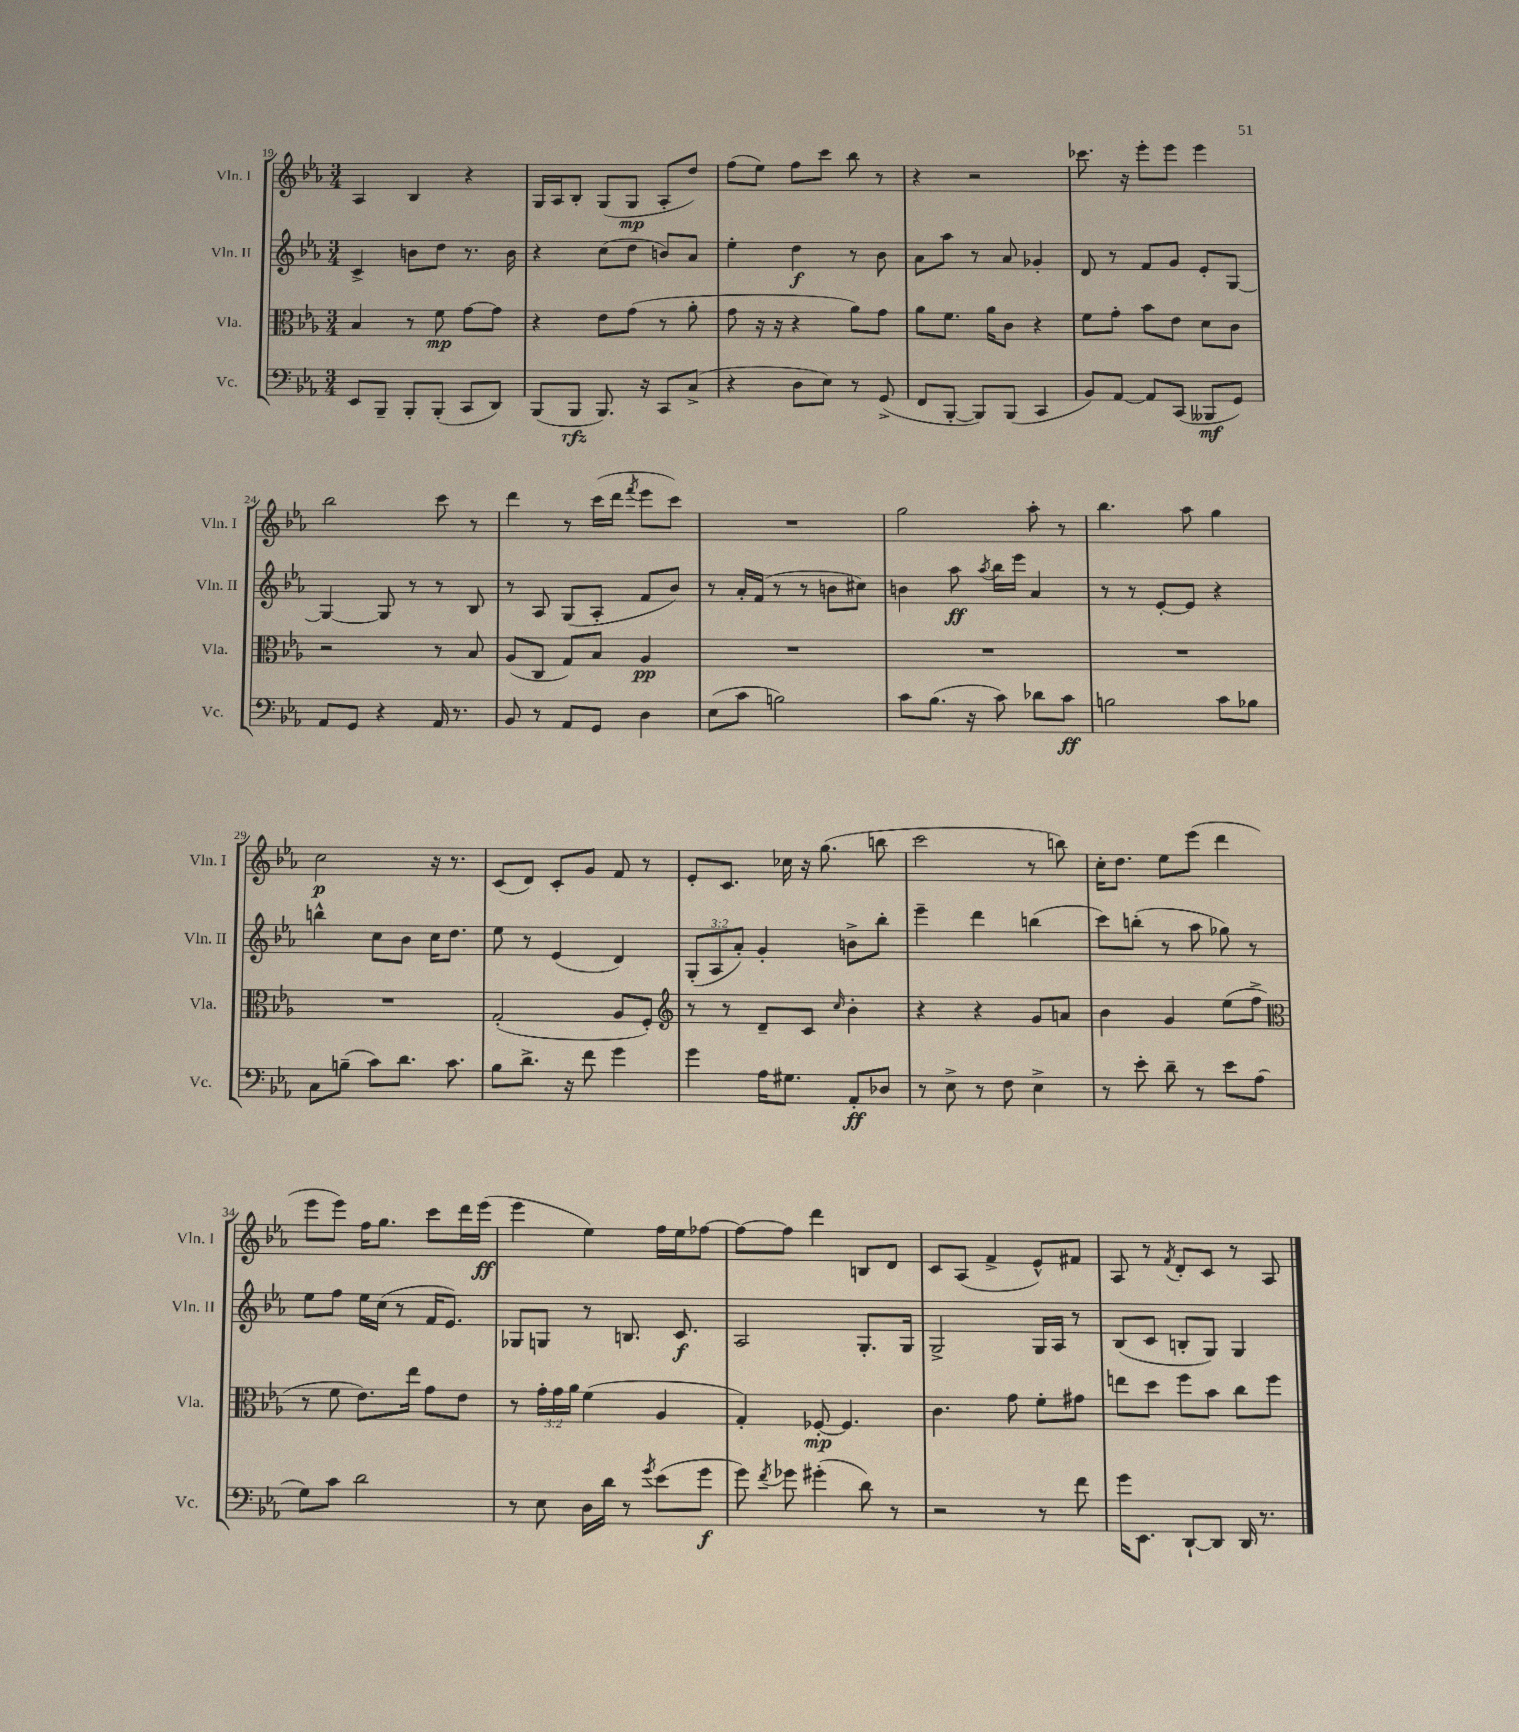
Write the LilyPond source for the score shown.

<<
\new StaffGroup <<
\new Staff = "s0" \with { instrumentName = "Vln. I" shortInstrumentName = "Vln. I" } {
    \clef treble \key ees \major \numericTimeSignature \time 3/4
    \autoBeamOff aes4 bes4 r4 |
    g16[ aes16 bes8]-. g8[( g8]\mp aes8[-. d''8]) |
    f''8[( ees''8]) f''8[ c'''8] bes''8 r8 |
    r4 r2 |
    ces'''8. r16 ees'''8[-. ees'''8] ees'''4 |
    bes''2 c'''8 r8 |
    d'''4 r8 c'''16[( d'''16] \acciaccatura { f'''8 } ees'''8[ c'''8]) |
    R2. |
    g''2 aes''8-. r8 |
    bes''4. aes''8 g''4 |
    c''2\p r16 r8. |
    c'8[( d'8]) c'8[-. g'8] f'8 r8 |
    ees'8[-. c'8.] ces''16 r16 g''8.( b''8 |
    c'''2 r8 b''8) |
    c''16[-. d''8.] ees''8[ ees'''8]( d'''4 |
    ees'''8[ ees'''8]) f''16[ g''8.] c'''8[ d'''16 ees'''16]\ff( |
    ees'''4 ees''4) f''16[ ees''16 fes''8]~ |
    fes''8[~ fes''8] d'''4 b8[ d'8] |
    c'8[ aes8]( f'4-> ees'8[-^) fis'8] |
    aes8 r8 \acciaccatura { f'8 } d'8[-. c'8] r8 aes8 \bar "|." |
}
\new Staff = "s1" \with { instrumentName = "Vln. II" shortInstrumentName = "Vln. II" } {
    \clef treble \key ees \major \numericTimeSignature \time 3/4 \override Staff.TupletNumber.text = #tuplet-number::calc-fraction-text
    \autoBeamOff c'4-> b'8[ d''8] r8. b'16 |
    r4 c''8[( d''8] b'8[) aes'8] |
    ees''4-. d''4\f r8 bes'8 |
    aes'8[ aes''8] r8 aes'8 ges'4-. |
    d'8 r8 f'8[ g'8] ees'8[-. g8]~ |
    g4~ g8 r8 r8 bes8 |
    r8 aes8 g8[( aes8]-. f'8[ bes'8]) |
    r8 aes'16[-. f'16]( r8 r8 b'8[ cis''8]) |
    b'4 aes''8\ff \acciaccatura { aes''8 } bes''16[ ees'''16] aes'4 |
    r8 r8 ees'8[~-. ees'8] r4 |
    b''4-^ c''8[ bes'8] c''16[ d''8.] |
    ees''8 r8 ees'4( d'4) |
    \tuplet 3/2 { g8[-.( aes8 aes'8]-.) } g'4-. b'8[-> bes''8]-. |
    ees'''4-- d'''4 b''4( |
    c'''8[) b''8]-.( r8 aes''8 ges''8) r8 |
    ees''8[ f''8] ees''16[ c''16]( r8 f'16[ ees'8.]) |
    ges8[ g8] r8 b8. c'8.\f |
    aes2 g8.[-. g16] |
    g2-> g16[ aes16] r8 |
    bes8[( c'8] b8[-. g8]) g4 \bar "|." |
}
\new Staff = "s2" \with { instrumentName = "Vla." shortInstrumentName = "Vla." } {
    \clef alto \key ees \major \numericTimeSignature \time 3/4 \override Staff.TupletNumber.text = #tuplet-number::calc-fraction-text
    \autoBeamOff bes4 r8 f'8\mp g'8[~ g'8] |
    r4 ees'8[ g'8]( r8 aes'8-. |
    g'8 r16 r16 r4 aes'8[) g'8] |
    aes'8[ f'8.] aes'16[ c'8] r4 |
    f'8[ g'8]-. bes'8[ ees'8] d'8[ c'8] |
    r2 r8 bes8 |
    aes8[( c8] g8[) bes8] aes4\pp |
    R2. |
    R2. |
    R2. |
    R2. |
    g2-.( aes8[ f8]-.) |
    \clef treble r8 r8 d'8[-- c'8] \grace { c''16 } bes'4-. |
    r4 r4 g'8[ a'8] |
    bes'4 g'4 ees''8[( f''8]-> |
    \clef alto r8 f'8 ees'8.[) ees''16] g'8[ ees'8] |
    r8 \tuplet 3/2 { g'16[-. g'16 aes'16] } f'4( aes4 |
    g4-.) fes8~-.\mp fes4. |
    c'4. g'8 f'8[-. gis'8] |
    e''8[ d''8] f''8[ bes'8] c''8[ f''8] \bar "|." |
}
\new Staff = "s3" \with { instrumentName = "Vc." shortInstrumentName = "Vc." } {
    \clef bass \key ees \major \numericTimeSignature \time 3/4
    \autoBeamOff ees,8[ bes,,8]-- bes,,8[-. bes,,8]-.( c,8[ d,8]) |
    bes,,8[( bes,,8]\rfz bes,,8.) r16 c,8[ c8]->( |
    r4 d8[ ees8]) r8 g,8->( |
    f,8[ bes,,8]~-. bes,,8[) bes,,8]( c,4 |
    bes,8[) aes,8]~ aes,8[ c,8]( beses,,8[\mf g,8]) |
    aes,8[ g,8] r4 aes,16 r8. |
    bes,8 r8 aes,8[ g,8] d4 |
    ees8[( c'8] b2) |
    c'8[ bes8.]( r16 c'8) des'8[ c'8]\ff |
    b2 c'8[ bes8] |
    c8[ b8]--( c'8[) d'8.] c'8. |
    bes8[ d'8.]-> r16 f'8 g'4 |
    g'4 aes16[ gis8.] aes,8[-.\ff des8] |
    r8 ees8-> r8 f8 ees4-> |
    r8 ees'8-. d'8-- r8 ees'8[ aes8]( |
    g8[) c'8] d'2 |
    r8 ees8 d16[ d'16] r8 \acciaccatura { g'8 } ees'8[( g'8]\f |
    g'8) \acciaccatura { f'8 } ges'8 gis'4-.( d'8) r8 |
    r2 r8 f'8 |
    g'16[ ees,8.] d,8[~-! d,8] d,16 r8. \bar "|." |
}
>>
>>
\layout { \context { \Score currentBarNumber = #19 } }
